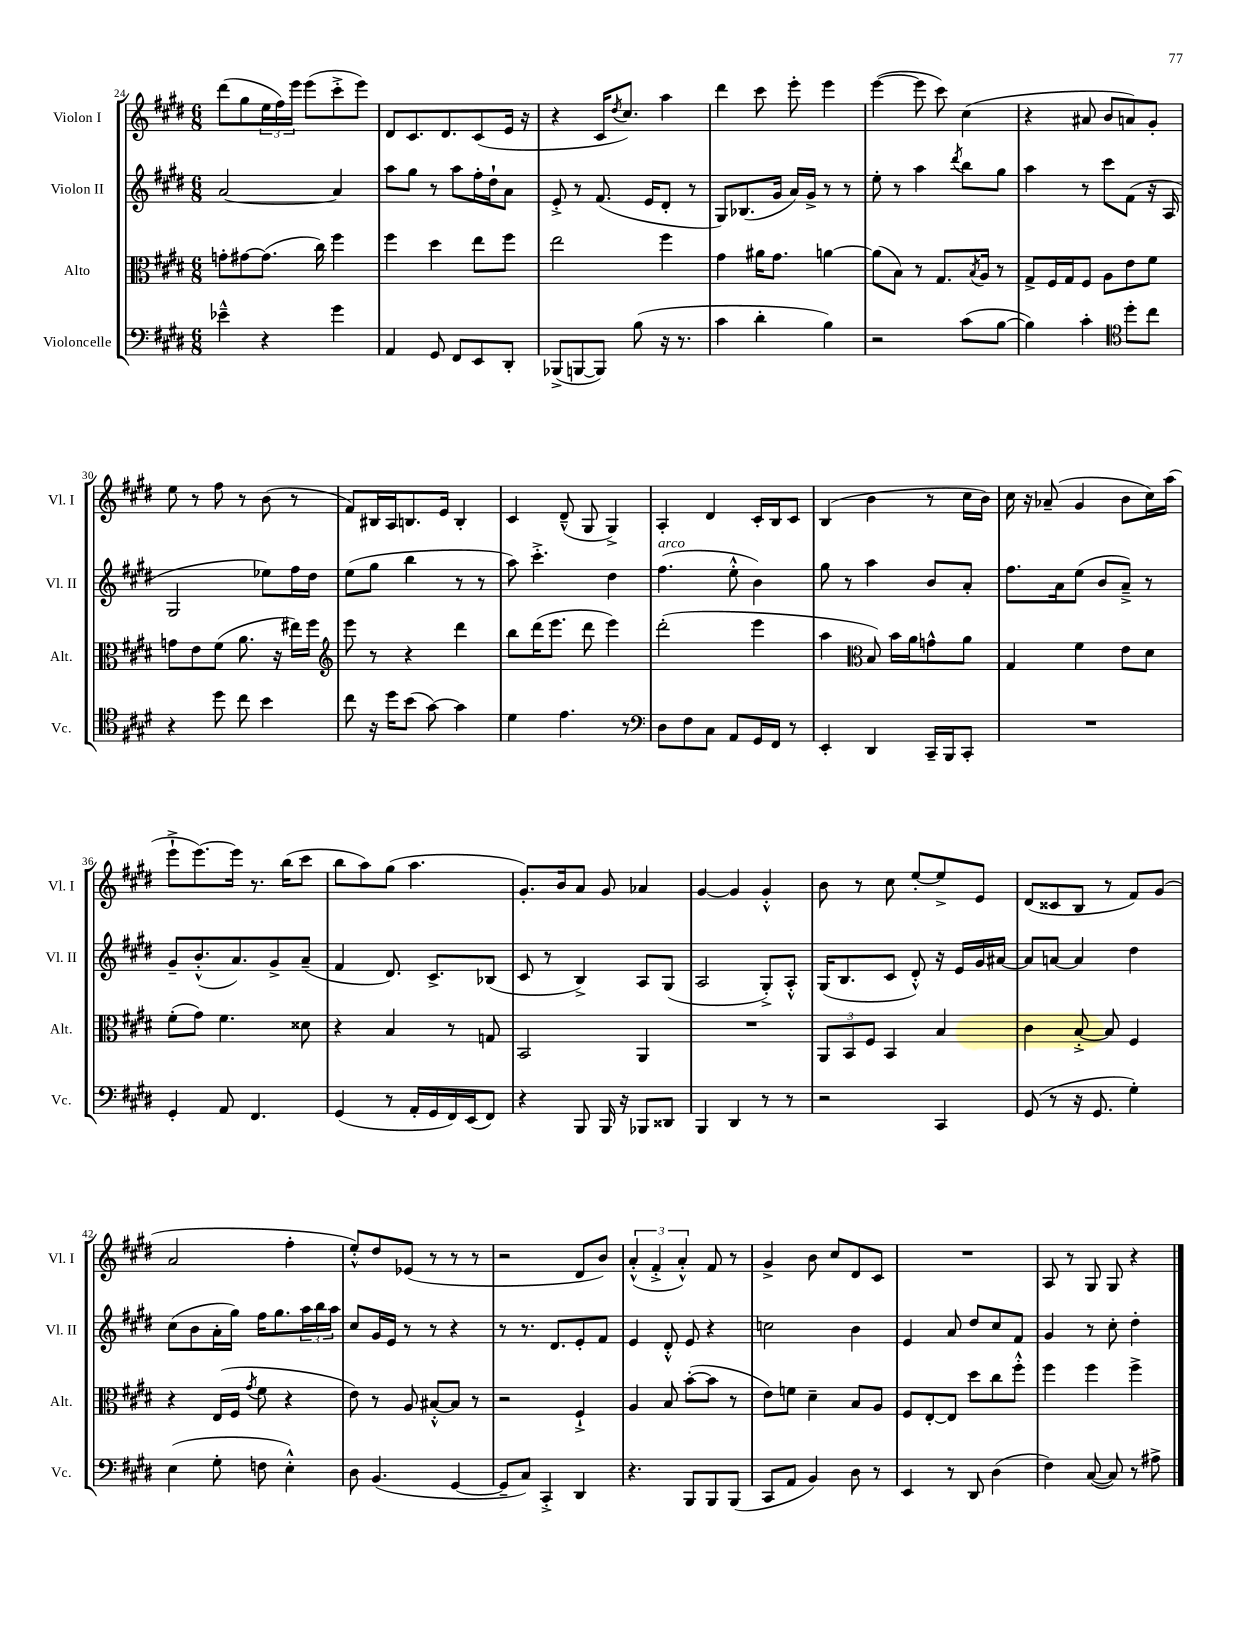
<<
\new StaffGroup <<
\new Staff = "s0" \with { instrumentName = "Violon I" shortInstrumentName = "Vl. I" } {
    \clef treble \key e \major \numericTimeSignature \time 6/8
    dis'''8( gis''8 \tuplet 3/2 { e''16 fis''16) e'''16 } e'''8( cis'''8-.-> e'''8) |
    dis'8 cis'8. dis'8. cis'8( e'16 r16 |
    r4 cis'16 \acciaccatura { dis''8 } cis''8.) a''4 |
    dis'''4 cis'''8 e'''8-. e'''4 |
    e'''4~( e'''8 cis'''8) cis''4( |
    r4 ais'8 b'8 a'8) gis'8-. |
    e''8 r8 fis''8 r8 b'8( r8 |
    fis'8) bis16 a16 b8. e'16 b4-. |
    cis'4 dis'8---^( gis8 gis4->) |
    a4-. dis'4 cis'16-. b16 cis'8 |
    b4( b'4 r8 cis''16 b'16) |
    cis''16 r16 aes'8--( gis'4 b'8 cis''16) a''16( |
    e'''8-!-> e'''8.~) e'''16 r8. b''16( cis'''8 |
    b''8 a''8) gis''8( a''4. |
    gis'8.-.) b'16 a'8 gis'8 aes'4 |
    gis'4~ gis'4 gis'4-.-^ |
    b'8 r8 cis''8 e''8~-. e''8-> e'8 |
    dis'8( cisis'8 b8 r8 fis'8) gis'8( |
    a'2 fis''4-. |
    e''8-.-^) dis''8 ees'8( r8 r8 r8 |
    r2 dis'8 b'8) |
    \tuplet 3/2 { a'4-.-^( fis'4-.-> a'4-.-^) } fis'8 r8 |
    gis'4-> b'8 cis''8 dis'8 cis'8 |
    R2. |
    a8 r8 gis8 gis8 r4 \bar "|." |
}
\new Staff = "s1" \with { instrumentName = "Violon II" shortInstrumentName = "Vl. II" } {
    \clef treble \key e \major \numericTimeSignature \time 6/8
    a'2~ a'4 |
    a''8 gis''8 r8 a''8 fis''16-. dis''16-! a'8 |
    e'8-.-> r8 fis'8.( e'16 dis'8-. r8 |
    gis8) bes8.( gis'16 a'16) gis'16-> r8 r8 |
    e''8-. r8 a''4 \acciaccatura { dis'''8 } b''8 gis''8 |
    a''4 r8 cis'''8 fis'8( r16 a16 |
    gis2 ees''8) fis''16 dis''16 |
    e''8( gis''8 b''4 r8 r8 |
    a''8) cis'''4.-.-> dis''4 |
    fis''4.^\markup { \italic "arco" }( e''8-.-^ b'4) |
    gis''8 r8 a''4 b'8 a'8-. |
    fis''8. a'16 e''8( b'8 a'8--->) r8 |
    gis'8-- b'8.-.-^( a'8.) gis'8-> a'8--( |
    fis'4 dis'8.) cis'8.-> bes8( |
    cis'8 r8 b4->) a8 gis8( |
    a2 gis8-.->) a8-.-^ |
    gis16( b8. cis'8 dis'8-.-^) r16 e'16 gis'16 ais'16~ |
    ais'8 a'8~ a'4 dis''4 |
    cis''8( b'8 a'16-. gis''16) fis''16 gis''8. \tuplet 3/2 { a''16 b''16 a''16 } |
    cis''8 gis'16 e'16 r8 r8 r4 |
    r8 r8. dis'8. e'8-. fis'8 |
    e'4 dis'8-.-^ e'8 r4 |
    c''2 b'4 |
    e'4 a'8 dis''8 cis''8 fis'8 |
    gis'4 r8 cis''8-. dis''4-. \bar "|." |
}
\new Staff = "s2" \with { instrumentName = "Alto" shortInstrumentName = "Alt." } {
    \clef alto \key e \major \numericTimeSignature \time 6/8
    g'8-. gis'8~ gis'8.( cis''16) fis''4 |
    fis''4 dis''4 e''8 fis''8 |
    e''2 fis''4 |
    gis'4 ais'16 gis'8. a'4~ |
    a'8( b8) r8 gis8. \acciaccatura { b8 } a16 r8 |
    gis8-> fis16 gis16 fis8 a8 e'8 fis'8 |
    g'8 e'8 fis'8( a'8. r16 eis''16) fis''16 |
    \clef treble e'''8 r8 r4 dis'''4 |
    b''8 dis'''16( e'''8. dis'''8 e'''4) |
    dis'''2-.( e'''4 |
    a''4 \clef alto b8) b'16 a'16 g'8-^ a'8 |
    gis4 fis'4 e'8 dis'8 |
    fis'8-.( gis'8) fis'4. disis'8 |
    r4 b4 r8 g8 |
    b,2 a,4 |
    R2. |
    \tuplet 3/2 { a,8 b,8 fis8 } b,4 b4 |
    cis'4 b8~-.-> b8 fis4 |
    r4 e16( fis16 \acciaccatura { gis'8 } fis'8 r4 |
    e'8) r8 a8 bis8~-.-^ bis8 r8 |
    r2 fis4-!-> |
    a4 b8 b'8~-.( b'8 r8 |
    e'8) f'8 dis'4-- b8 a8 |
    fis8 e8~-. e8 dis''8 cis''8 fis''8-.-^ |
    fis''4 fis''4 fis''4-> \bar "|." |
}
\new Staff = "s3" \with { instrumentName = "Violoncelle" shortInstrumentName = "Vc." } {
    \clef bass \key e \major \numericTimeSignature \time 6/8
    ees'4---^ r4 gis'4 |
    a,4 gis,8 fis,8 e,8 dis,8-. |
    bes,,8->( b,,8~ b,,8) b8( r16 r8. |
    cis'4 dis'4-. b4) |
    r2 cis'8( b8~ |
    b4) cis'4-. \clef tenor dis''8-. cis''8 |
    r4 dis''8 cis''8 b'4 |
    cis''8 r16 dis''16 b'8( gis'8~) gis'4 |
    dis'4 e'4. r8 |
    \clef bass dis8 fis8 cis8 a,8 gis,16 fis,16 r8 |
    e,4-. dis,4 cis,16-- b,,16 cis,8-. |
    R2. |
    gis,4-. a,8 fis,4. |
    gis,4( r8 a,16-. gis,16 fis,16) e,16( fis,8) |
    r4 b,,8 b,,16 r16 bes,,8 disis,8 |
    b,,4 dis,4 r8 r8 |
    r2 cis,4 |
    gis,8( r8 r16 gis,8. gis4-.) |
    e4( gis8-. f8 e4-.-^) |
    dis8 b,4.( gis,4~ |
    gis,8-- cis8) cis,4-.-> dis,4 |
    r4. b,,8 b,,8 b,,8( |
    cis,8 a,8 b,4) dis8 r8 |
    e,4 r8 dis,8 dis4( |
    fis4) cis8~( cis8) r8 ais8-> \bar "|." |
}
>>
>>
\layout { \context { \Score currentBarNumber = #24 } }
